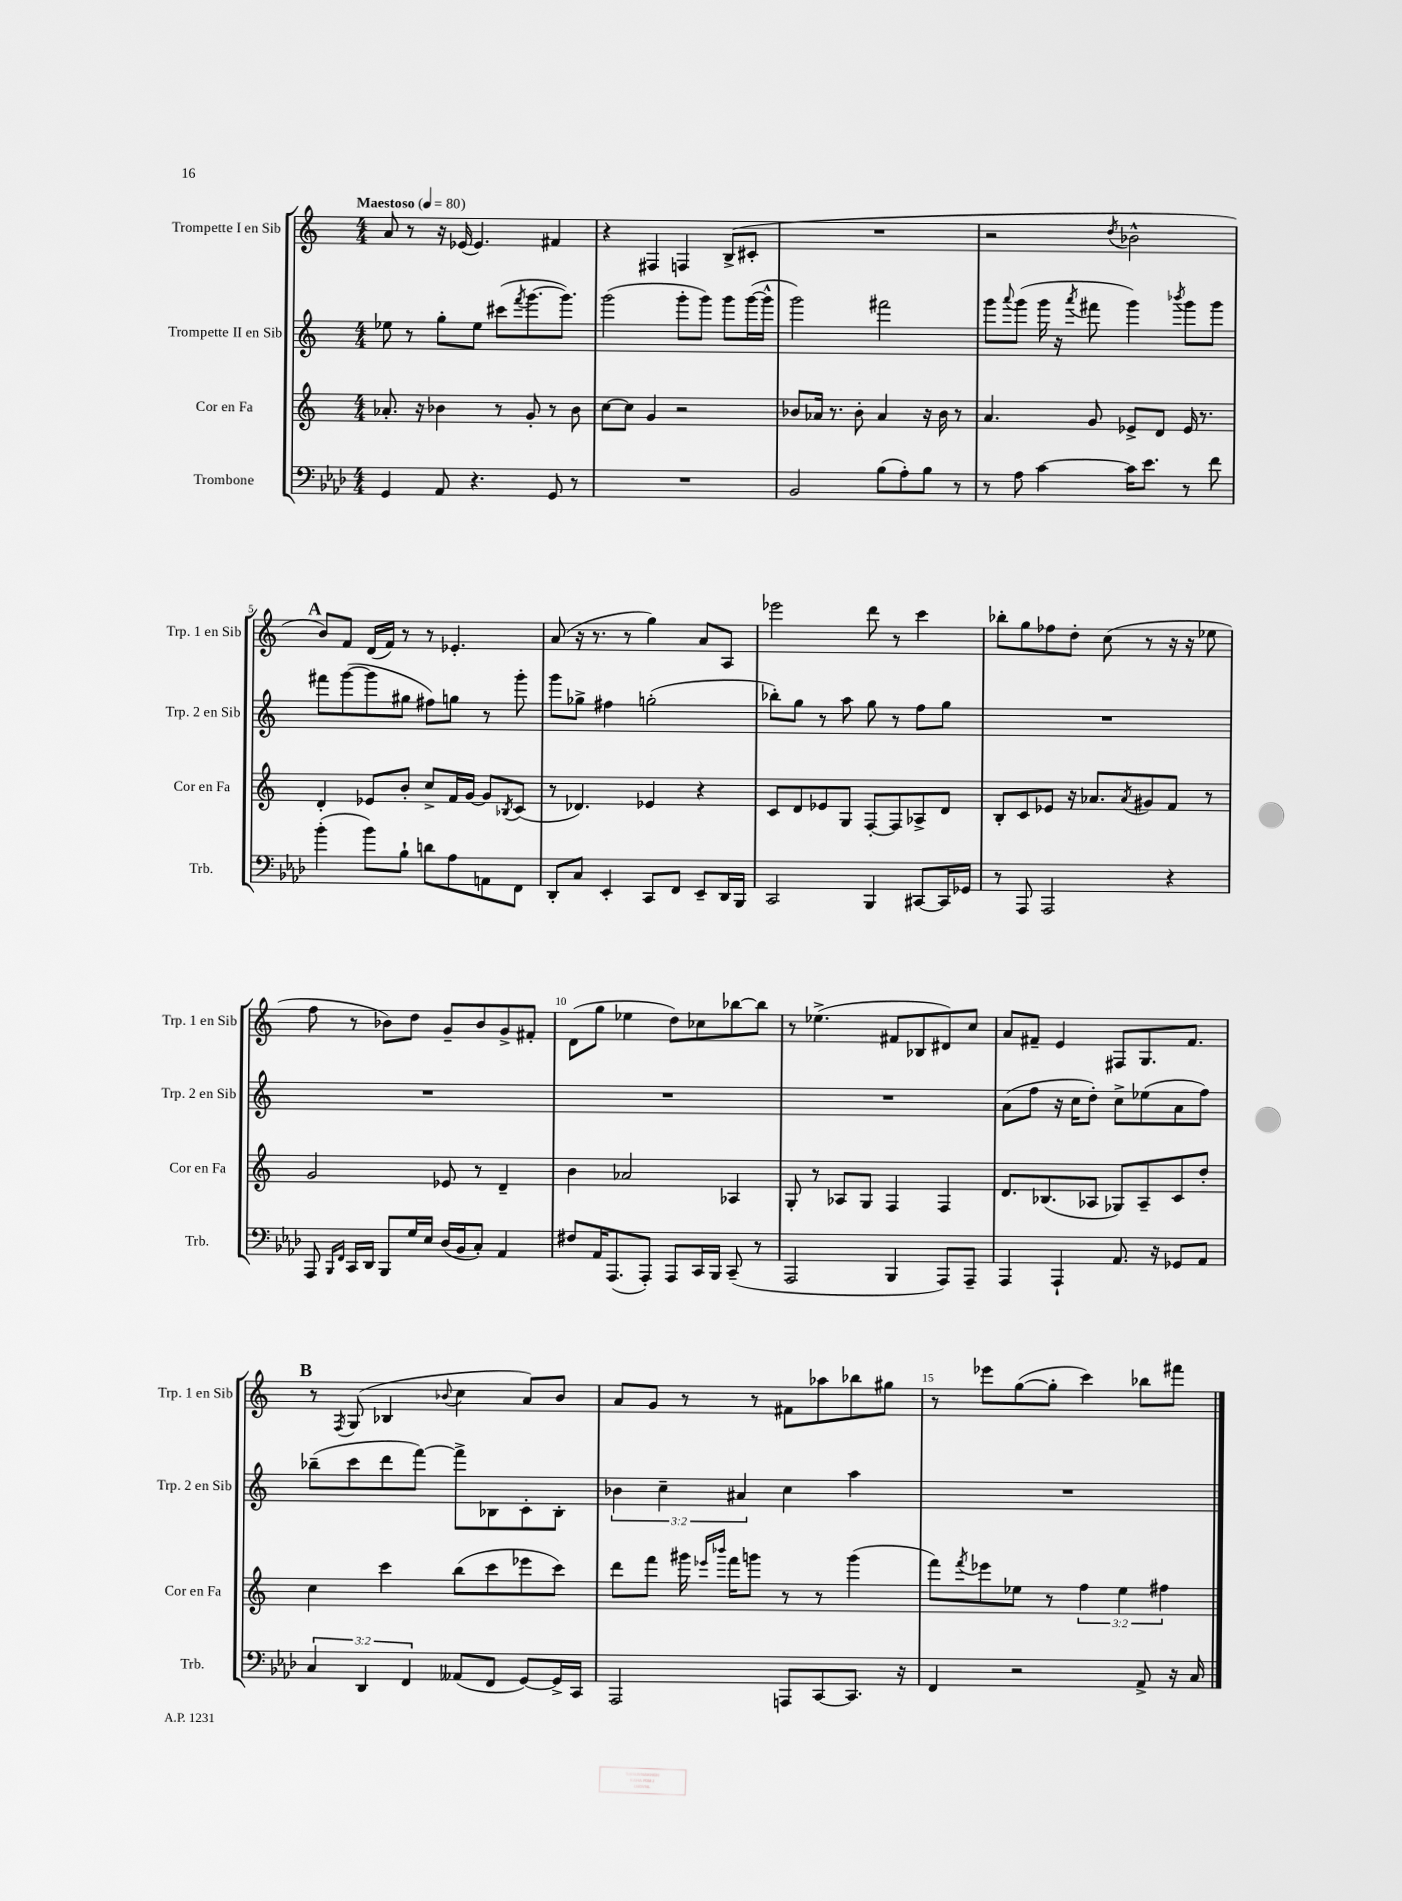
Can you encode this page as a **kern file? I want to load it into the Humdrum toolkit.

**kern	**kern	**kern	**kern
*staff4	*staff3	*staff2	*staff1
*clefF4	*clefG2	*clefG2	*clefG2
*k[b-e-a-d-]	*k[]	*k[]	*k[]
*M4/4	*M4/4	*M4/4	*M4/4
*MM80	*MM80	*MM80	*MM80
4GG	8.a-'	8ee-	8a
.	.	8r	8r
.	16r	.	.
8AA-	4b-	8gg'	16r
.	.	.	(16e-
4.r	.	8ee-	4.e-)
.	8r	(8ccc#	.
.	.	8qfff	.
.	8g'	[8.ggg	.
8GG	8r	.	4f#
.	.	8.ggg])	.
8r	8b-	.	.
=	=	=	=
1r	[8cc	(2ggg	4r
.	8cc]	.	.
.	4g	.	4F#
.	2r	8ggg'	4F
.	.	8ggg)	.
.	.	8ggg	(8B^
.	.	([16ggg	8c#'
.	.	16ggg^^]	.
=	=	=	=
2BB-	8b-	2ggg)	1r
.	16a-	.	.
.	8.r	.	.
.	8b-'	.	.
(8B-	4a-	2fff#	.
8A-')	.	.	.
8B-	16r	.	.
.	16b-	.	.
8r	8r	.	.
=	=	=	=
8r	4.a	8ggg	2r
.	.	8qqaaa	.
8A-	.	(8ggg	.
[4c	.	16ggg	.
.	.	16r	.
.	.	8qaaa	.
.	8g	8fff#	.
.	.	.	8qdd
16c]	8e-^	4ggg)	2b-^^
8.e-	.	.	.
.	8d	.	.
.	.	8qbbb-	.
8r	16e-	8ggg	.
.	8.r	.	.
8f	.	8ggg	.
=	=	=	=
(4b-'	4d'	8fff#	8b)
.	.	([8ggg	8f
8b-)	8e-	8ggg]	(16d
.	.	.	16f)
8B-`	8b'	8gg#	8r
8d	8cc^	8ff#)	8r
8A-	16f	8gg	4.e-'
.	[16g	.	.
8AA	8g]	8r	.
.	8qB-	.	.
8FF	(8c	8ggg'	.
=	=	=	=
8DD-'	8r	8ggg	(8a
8C	4.d-)	8gg-^	16r
.	.	.	8.r
4EE-'	.	4ff#	.
.	.	.	8r
8CC	4e-	(2gg'	4gg)
8FF	.	.	.
8EE-~	4r	.	8a
16DD-	.	.	8A
16BBB-	.	.	.
=	=	=	=
2CC	8c	8bb-')	2eee-
.	8d	8gg	.
.	8e-	8r	.
.	8G	8aa	.
4BBB-	[8F'	8gg	8ddd
.	8F]	8r	8r
[8CC#	8A-^	8ff	4ccc
16CC#]	8d	8gg	.
16GG-	.	.	.
=	=	=	=
8r	8B'	1r	8bb-'
8AAA-	8c	.	8gg
2AAA-	8e-	.	8ff-
.	16r	.	8dd'
.	8.a-	.	.
.	.	.	(8cc
.	8qa-	.	.
.	8g#	.	8r
4r	8f	.	16r
.	.	.	16r
.	8r	.	8ee-
=	=	=	=
8AAA-	2g	1r	8ff
16qqBBB-	.	.	.
16qqFF	.	.	.
16CC	.	.	8r
16DD-	.	.	.
8BBB-	.	.	8b-)
16G	.	.	8dd
16E-	.	.	.
(16D-	8e-	.	8g~
16BB-	.	.	.
8C')	8r	.	8b-
4AA-	4d~	.	8g^
.	.	.	8f#'
=	=	=	=
8F#	4b	1r	(8d
16AA-	.	.	8gg
(8.AAA-	.	.	.
.	2a-	.	4ee-
8AAA-')	.	.	.
8AAA-	.	.	8dd)
16CC	.	.	8cc-
16BBB-	.	.	.
(8CC~	4A-	.	[8bb-
8r	.	.	8bb-]
=	=	=	=
2AAA-	8G'	1r	8r
.	8r	.	(4.ee-^
.	8A-	.	.
.	8G	.	.
4BBB-	4F	.	8f#
.	.	.	8B-
8AAA-)	4F	.	8d#)
8AAA-~	.	.	8cc
=	=	=	=
4AAA-	8.d	(8a	8a
.	.	8ff	8f#~
.	(8.B-	.	.
4AAA-`	.	16r	4e
.	.	16cc	.
.	8A-	8dd')	.
8.AA-	8G-)	8cc^	8F#
.	8A-~	(8ee-	8.G
16r	.	.	.
8GG-	8c	8a	.
.	.	.	8.f#
8AA-	8dd'	8ff)	.
=	=	=	=
6C	4cc	(8bb-~	8r
.	.	.	8qF
.	.	8ccc	(8G
6DD-	.	.	.
.	4ccc	8ddd	4B-
6FF	.	.	.
.	.	[8fff)	.
.	.	.	8qqb-
(8AA--	(8bb	8fff^]	4cc
8FF	8ccc	8B-	.
[8GG)	8eee-	8c'	8a)
16GG^]	8ccc)	8B-'	8b-
16CC	.	.	.
=	=	=	=
2AAA-	8ddd	6b-	8a
.	8fff	.	8g
.	.	6cc~	.
.	16ggg#	.	8r
.	16qqeee-	.	.
.	16qqbbb-	.	.
.	16fff	.	.
.	.	6a#	.
.	8ggg	.	8r
8AAA	8r	4cc	8f#
[8CC	8r	.	8aa-
8.CC]	(4ggg	4aa	8bb-
.	.	.	8gg#
16r	.	.	.
=	=	=	=
4FF	8fff)	1r	8r
.	8qfff	.	.
.	8eee-	.	8eee-
2r	8ee-	.	([8gg
.	8r	.	8gg']
.	6ff	.	4ccc)
.	6ee-	.	.
8AA-^	.	.	8bb-
.	6ff#	.	.
16r	.	.	8fff#
16C	.	.	.
==	==	==	==
*-	*-	*-	*-
